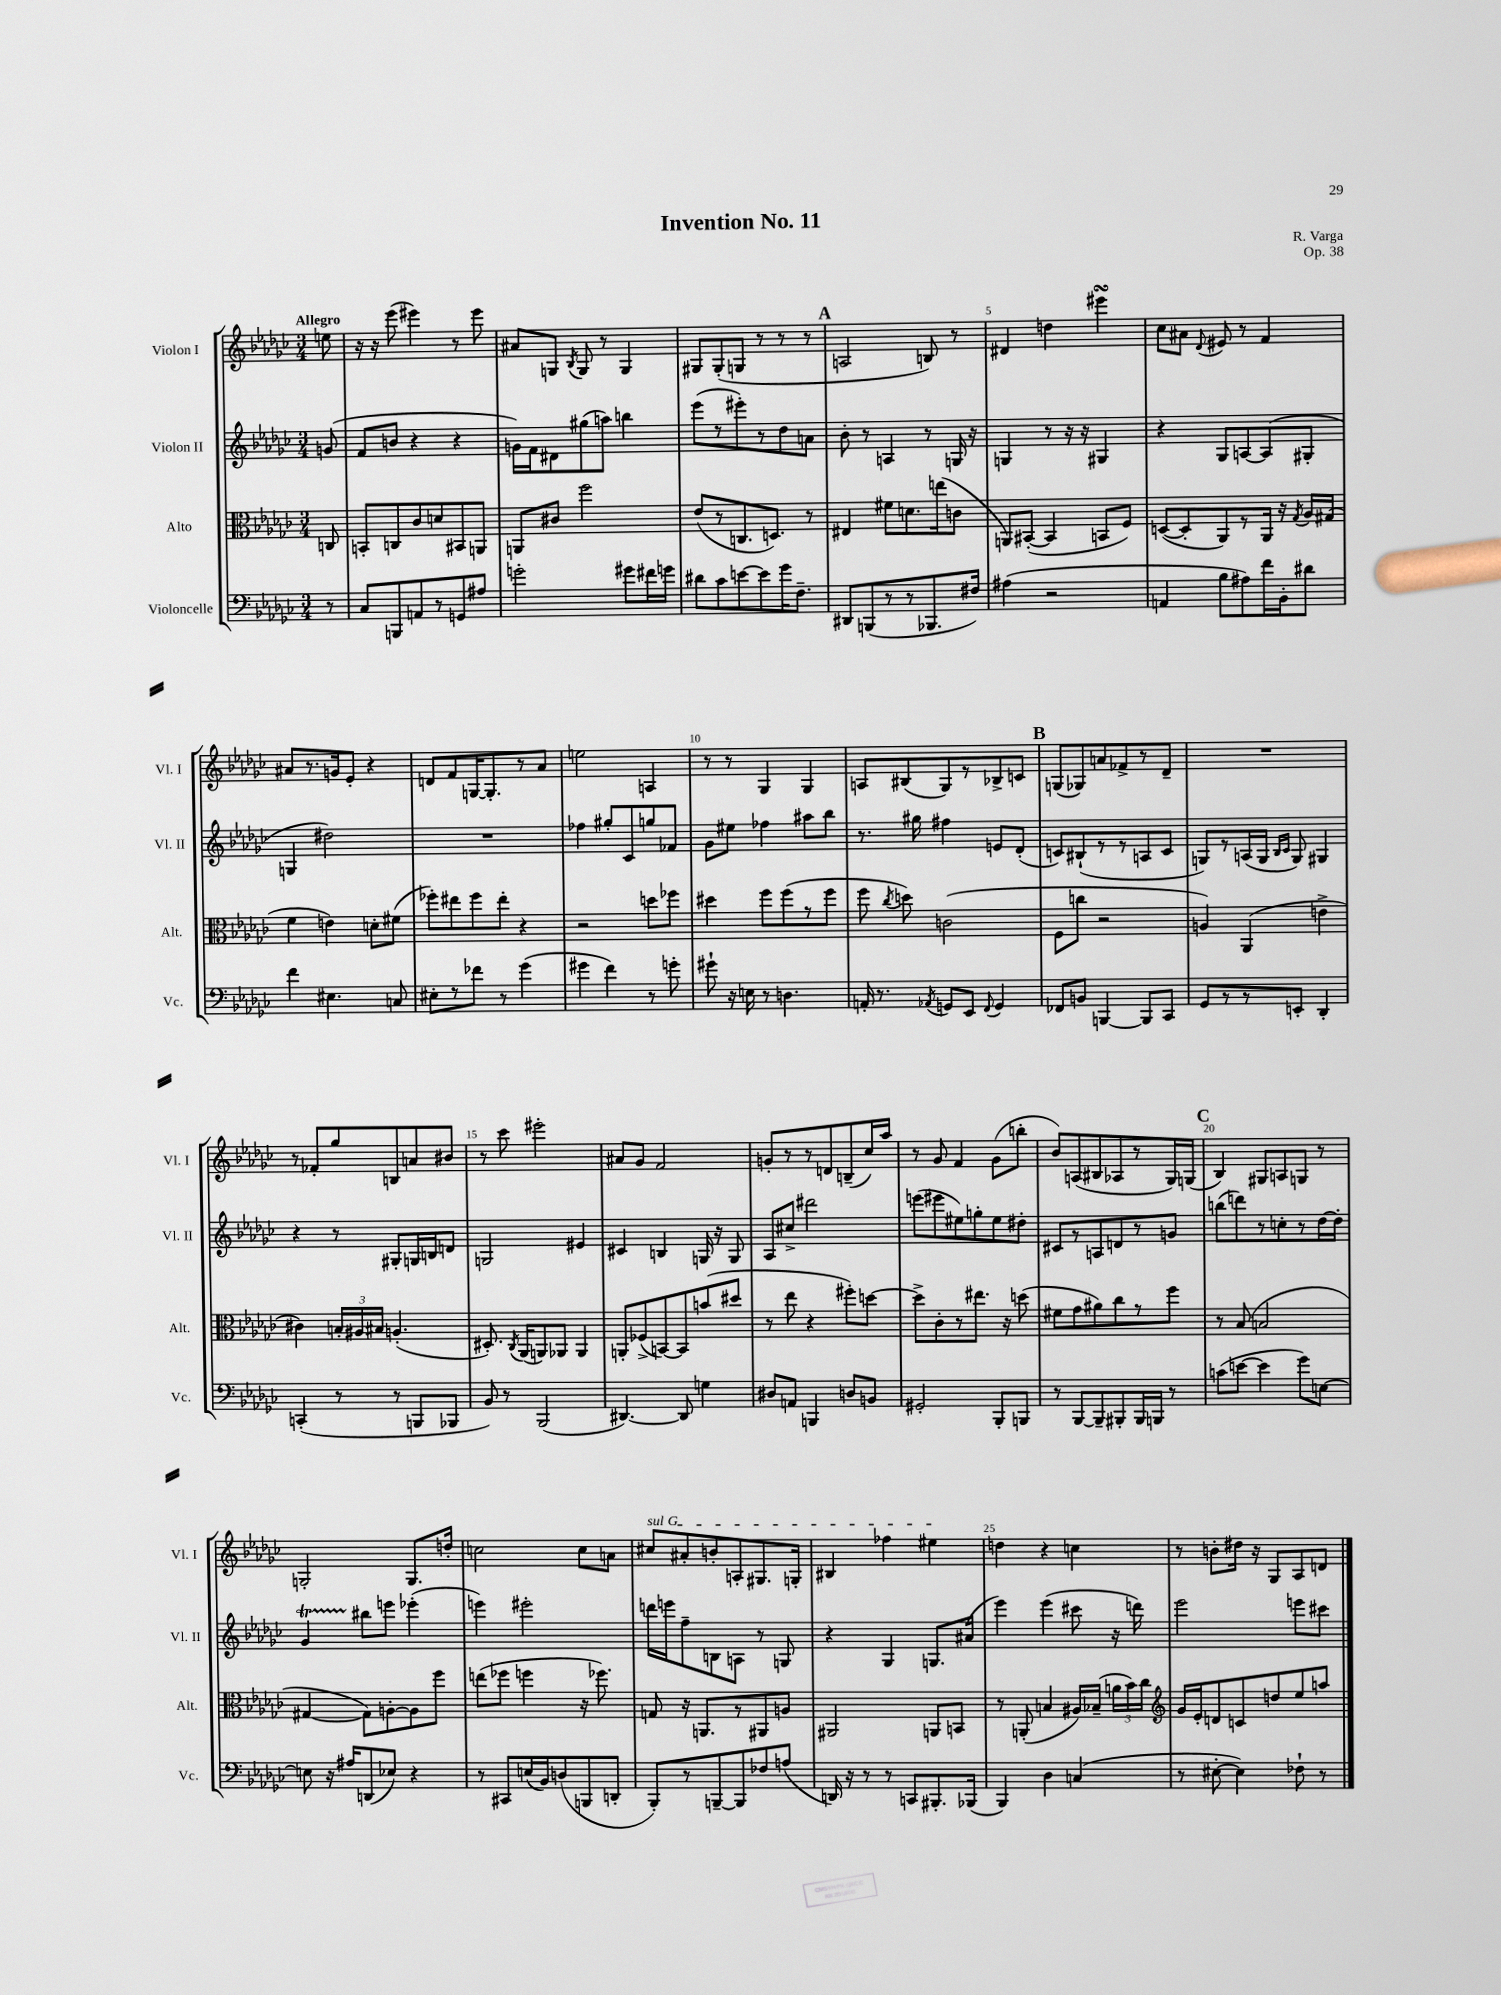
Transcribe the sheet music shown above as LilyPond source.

\header { title = "Invention No. 11" composer = "R. Varga" opus = "Op. 38" }
<<
\new StaffGroup <<
\new Staff = "s0" \with { instrumentName = "Violon I" shortInstrumentName = "Vl. I" } {
    \clef treble \key ges \major \numericTimeSignature \time 3/4 \partial 8 \tempo "Allegro"
    \autoBeamOff e''8 |
    r16 r16 ees'''8( eis'''4) r8 eis'''8 |
    ais'8[ g8] \acciaccatura { bes8 } g8 r8 g4 |
    gis8[ gis8-.( g8] r8 r8 r8 |
    \mark \markup { \bold "A" } a2 b8) r8 |
    dis'4 d''4 eis'''4\turn |
    ces''8[ ais'8] \appoggiatura { des'8 } eis'8 r8 f'4 |
    ais'8[ r8. g'16 ees'8]-. r4 |
    d'8[ f'8 g16~ g8.-. r8 aes'8] |
    e''2 a4 |
    r8 r8 ges4 ges4 |
    a8[ bis8( ges8) r8 bes8-> c'8] |
    \mark \markup { \bold "B" } g8[( ges8) a'8 fes'8-> r8 des'8]-- |
    R2. |
    r8 fes'8[-. ges''8 b8 a'8 bis'8] |
    r8 ces'''8 eis'''2-. |
    ais'8[ ges'8] f'2 |
    g'8[-. r8 r8 d'8 b8--( ces''16) aes''16] |
    r8 ges'8 f'4 ges'8[( b''8]-. |
    bes'8[) a8( bis8 aes8 r8 ges16) g16]( |
    \mark \markup { \bold "C" } bes4) gis8[ a8 g8] r8 |
    g2-. g8.[ d''16]-. |
    c''2 c''8[ a'8] |
    \once \override TextSpanner.bound-details.left.text = \markup { \italic "sul G" } cis''8[\startTextSpan ais'8-. b'8-. a8-. gis8. g16]-. |
    bis4 fes''4 eis''4\stopTextSpan |
    d''4 r4 c''4 |
    r8 b'8[-. dis''16] r16 ges8[ aes8 d'8] \bar "|." |
}
\new Staff = "s1" \with { instrumentName = "Violon II" shortInstrumentName = "Vl. II" } {
    \clef treble \key ges \major \numericTimeSignature \time 3/4 \partial 8
    \autoBeamOff g'8( |
    f'8[ b'8] r4 r4 |
    g'16[) f'16 dis'8 gis''8( a''8]) b''4 |
    ees'''8[( r8 eis'''8-.) r8 des''8 a'8] |
    \mark \markup { \bold "A" } bes'8-. r8 a4 r8 g16 r16 |
    g4 r8 r16 r16 gis4 |
    r4 ges8[ a8~ a8( gis8]-. |
    g4 dis''2) |
    R2. |
    fes''4 gis''8[-. ces'8 g''8 fes'8] |
    ges'8[ eis''8] fes''4 ais''8[ bes''8] |
    r8. gis''16 fis''4 e'8[ des'8]-.( |
    \mark \markup { \bold "B" } c'8[) bis8-!( r8 r8 a8 c'8] |
    g8[) r8 a16( g16] \grace { bes16[ ces'16] } g8) gis4 |
    r4 r8 gis8[-. g16 b16 d'8] |
    g2 eis'4 |
    cis'4 b4 g16 r16 g8 |
    aes8[ cis''8]-> dis'''2 |
    e'''8[( eis'''8 eis''8) g''8-. eis''8 dis''8]-. |
    cis'8[ r8 a8 d'8 r8 g'8] |
    \mark \markup { \bold "C" } b''8[( d'''8) r8 c''8-. r8 des''16~ des''16]-. |
    ges'4\startTrillSpan bis''8[\stopTrillSpan e'''8] ees'''4-.( |
    e'''4) eis'''2-. |
    d'''16[ e'''16 f''8-- b8 a8] r8 g8 |
    r4 ges4 g8.[ ais'16]( |
    ees'''4) ees'''4( cis'''8 r16 d'''16) |
    ees'''2 e'''8[ cis'''8] \bar "|." |
}
\new Staff = "s2" \with { instrumentName = "Alto" shortInstrumentName = "Alt." } {
    \clef alto \key ges \major \numericTimeSignature \time 3/4 \partial 8
    \autoBeamOff c8 |
    b,8[-. c8 ces'8 d'8 bis,8 a,8] |
    a,8[ cis'8] f''2 |
    ees'8[( r8 c8. d8.]) r8 |
    \mark \markup { \bold "A" } eis4 fis'8[ d'8. e''16( c'8] |
    a,8[) bis,8]~-.( bis,4 b,8[ f8]) |
    d8[~( d8-. aes,8) r8 aes,16] r16 \acciaccatura { ges8 } aes16[ gis16]( |
    f'4 e'4) d'8[-. fis'8]( |
    fes''8[-.) eis''8 fes''8 eis''8]-. r4 |
    r2 d''8[ fes''8] |
    dis''4 f''8[ f''8( r8 f''8] |
    f''8 \acciaccatura { ces''8 } d''8) c'2( |
    \mark \markup { \bold "B" } f8[ c''8] r2 |
    a4) aes,4( e'4-> |
    cis'4) \tuplet 3/2 { b16[-. ais16 bis16] } a4.-.( |
    dis8.-.) \acciaccatura { ces8 } aes,16[( a,8) aes,8] aes,4 |
    a,8[-. fes8->( b,8~) b,8 b'8( dis''8] |
    r8 ees''8 r4 fis''8[-.) d''8]~ |
    d''8[-> ces'8-. r8 eis''8.] r16 d''8( |
    fis'8[ ges'8 ais'8) ces''8 r8 f''8] |
    \mark \markup { \bold "C" } r8 bes8( b2 |
    gis4~ gis8[) a8~-. a8 f''8] |
    e''8[( fes''8] f''4 r16 fes''8.) |
    g8 r16 a,8.[ r8 ais,8 a8] |
    ais,2 a,8[ b,8] |
    r8 a,8-.( b4 ais16[) bes16]--( \tuplet 3/2 { a'16[ bes'16) ces''16] } |
    \clef treble ges'16[ ees'16-. d'8 c'8 d''8 ees''8 a''8] \bar "|." |
}
\new Staff = "s3" \with { instrumentName = "Violoncelle" shortInstrumentName = "Vc." } {
    \clef bass \key ges \major \numericTimeSignature \time 3/4 \partial 8
    \autoBeamOff r8 |
    ces8[ b,,8 a,8 r8 g,8 ais8] |
    g'2-. gis'8[ fis'16 g'16] |
    dis'8[ ces'8 e'8~ e'8 ges'16 f8.]-- |
    \mark \markup { \bold "A" } dis,8[ b,,8( r8 r8 bes,,8. fis16]) |
    ais4( r2 |
    a,4 bes8[ ais8) f'16 bes,16-. dis'8] |
    f'4 eis4. c8 |
    eis8[-. r8 fes'8] r8 ges'4( |
    gis'4 f'4) r8 g'8-. |
    gis'8-! r16 e16 r8 d4. |
    a,16-. r8. \acciaccatura { aes,8 } g,8[ ees,8] \appoggiatura { f,8 } g,4 |
    \mark \markup { \bold "B" } fes,8[ b,8] b,,4~ b,,8[ ces,8] |
    ges,8[ r8 r8 e,8]-. des,4-. |
    c,4-.( r8 r8 b,,8[ bes,,8] |
    bes,8) r8 bes,,2( |
    dis,4.~) dis,8 g4 |
    dis8[ a,8] b,,4 d8[ b,8] |
    gis,2-. bes,,8[-. b,,8] |
    r8 bes,,8[~ bes,,8-- bis,,8-. bis,,16 b,,16] r8 |
    \mark \markup { \bold "C" } c'8[( e'8]~ e'4 ges'8[) e8]~ |
    e8 r16 ais16[ d,8( ees8]) r4 |
    r8 cis,8[ e16( bes,16) d8( b,,8 d,8]-. |
    bes,,8[-.) r8 b,,8~-- b,,8 fes8 a8]( |
    d,16) r16 r8 r8 c,8[ bis,,8.-. bes,,16]( |
    bes,,4) des4 c4( |
    r8 eis8~-. eis4) fes8-! r8 \bar "|." |
}
>>
>>
\layout { \context { \Score \override BarNumber.break-visibility = ##(#f #t #t) barNumberVisibility = #(every-nth-bar-number-visible 5) } }
